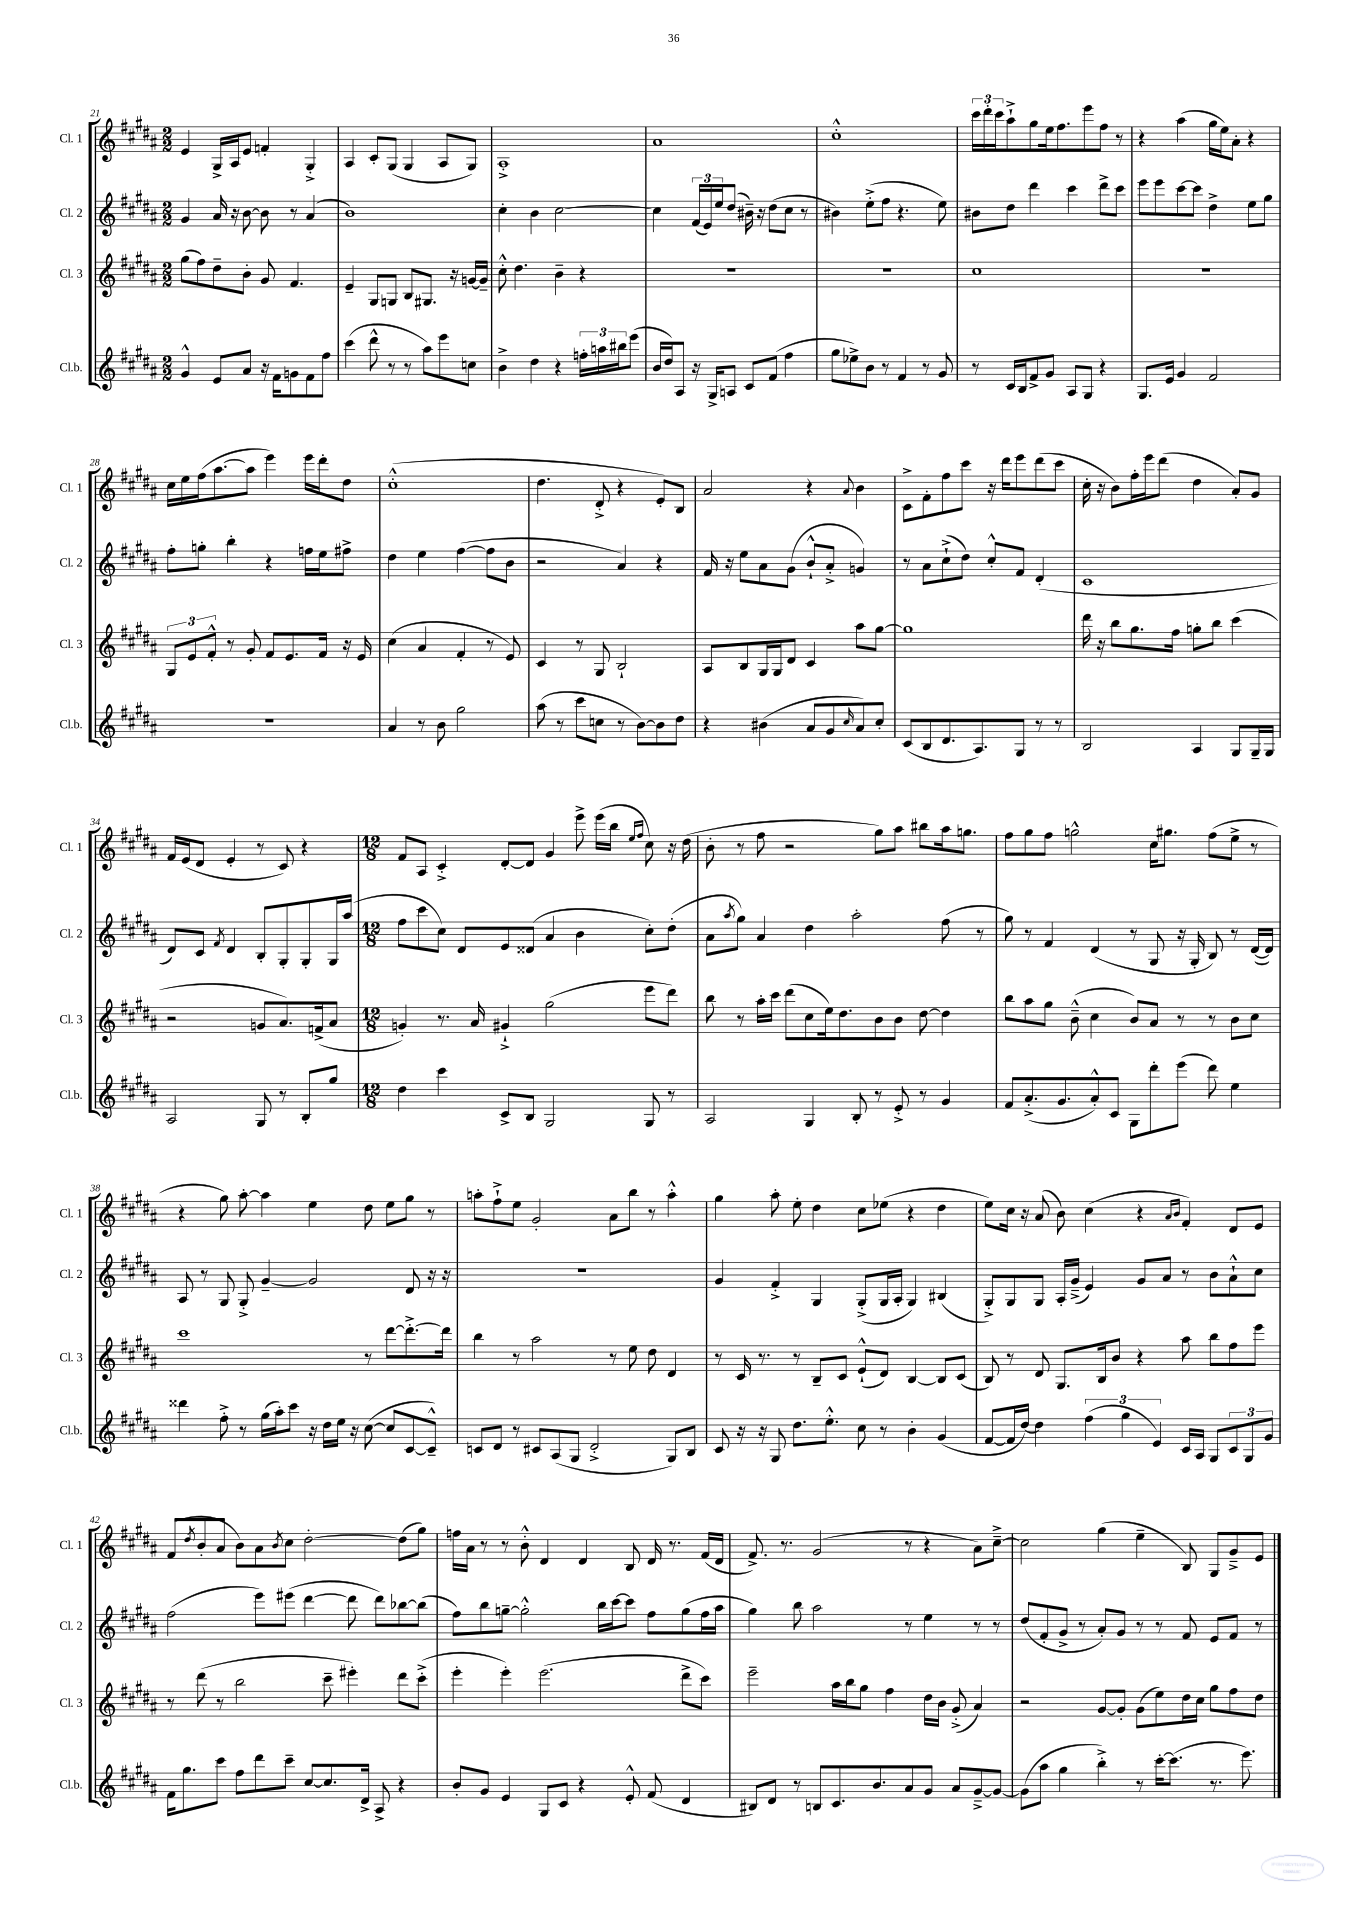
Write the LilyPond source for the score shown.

<<
\new StaffGroup <<
\new Staff = "s0" \with { instrumentName = "Cl. 1" shortInstrumentName = "Cl. 1" } {
    \clef treble \key b \major \numericTimeSignature \time 2/2
    e'4 gis16-> ais16 e'8 f'4-. gis4-.-> |
    ais4 cis'8-. gis8( gis4 ais8 gis8) |
    ais1-.-> |
    ais'1 |
    cis''1-.-^ |
    \tuplet 3/2 { cis'''16 dis'''16-. cis'''16 } ais''8-!-> gis''8 e''16 fis''8. e'''8 fis''8 r8 |
    r4 ais''4( gis''16 e''16) ais'8-. r4 |
    cis''16 e''16 fis''16( ais''8.~ ais''8 e'''4) e'''16 dis'''16-. dis''8 |
    cis''1-.-^( |
    dis''4. dis'8-.-> r4 e'8-.) b8 |
    ais'2 r4 \appoggiatura { ais'8 } b'4 |
    cis'8-> fis'8-. fis''8 cis'''8 r16 dis'''16 e'''8 dis'''8( cis'''8 |
    cis''16-. r16 b'8) fis''16-. e'''16 dis'''8( dis''4 ais'8-.) gis'8 |
    fis'16 e'16( dis'8 e'4-. r8 cis'8) r4 |
    \numericTimeSignature \time 12/8 fis'8 ais8 cis'4-.-> dis'8~-. dis'8 gis'4 e'''8-> e'''16( b''16 \grace { e''16 fis''16 } cis''8) r16 dis''16( |
    b'8-. r8 fis''8 r2 gis''8) ais''8 bis''8 ais''16 g''8. |
    fis''8 gis''8 fis''8 g''2-^ cis''16 gis''8. fis''8( e''8-> r8 |
    r4 gis''8) ais''8~-. ais''4 e''4 dis''8 e''8 gis''8 r8 |
    a''8-. fis''8-!-> e''8 gis'2-. ais'8 b''8 r8 a''4-.-^ |
    gis''4 ais''8-. e''8-. dis''4 cis''8 ees''8( r4 dis''4 |
    e''8) cis''16 r16 ais'8( b'8) cis''4( r4 \grace { ais'16 b'16 } fis'4-.) dis'8 e'8 |
    fis'8( \acciaccatura { dis''8 } b'8-. ais'8 b'8) ais'8 \acciaccatura { b'8 } cis''8 dis''2~-. dis''8( gis''8) |
    f''16 ais'16 r8 r8 b'8-.-^ dis'4 dis'4 b8 dis'16 r8. fis'16( dis'16 |
    fis'8.->) r8. gis'2( r8 r4 ais'8) cis''8~---> |
    cis''2 gis''4( e''4-- b8) gis8 gis'8---> e'8 \bar "|." |
}
\new Staff = "s1" \with { instrumentName = "Cl. 2" shortInstrumentName = "Cl. 2" } {
    \clef treble \key b \major \numericTimeSignature \time 2/2
    gis'4 ais'16 r16 b'8~ b'8 r8 ais'4( |
    b'1) |
    cis''4-. b'4 cis''2~ |
    cis''4 \tuplet 3/2 { fis'16( e'16) e''16 } dis''8( bis'16--) r16 dis''8( cis''8 r8 |
    bis'4) e''8-.->( fis''8 r4. e''8) |
    bis'8 dis''8 dis'''4 cis'''4 dis'''8-> cis'''8 |
    e'''8 e'''8 cis'''8~ cis'''8 dis''4-> e''8 gis''8 |
    fis''8-. g''8-. b''4-. r4 f''16 e''16 fis''8-> |
    dis''4 e''4 fis''4~( fis''8 b'8 |
    r2 ais'4) r4 |
    fis'16 r16 e''8 ais'8 gis'8( b'8-!-^ ais'8-.-> g'4) |
    r8 ais'8 cis''8-!->( dis''8) cis''8-.-^ fis'8 dis'4-.( |
    cis'1 |
    dis'8) cis'8 \acciaccatura { fis'8 } dis'4 b8-. gis8-. gis8-. gis16 ais''16( |
    \numericTimeSignature \time 12/8 fis''8 cis'''8 cis''8) dis'8 e'8 disis'8( ais'4 b'4 cis''8-.) dis''8-.( |
    ais'8 \acciaccatura { ais''8 } gis''8) ais'4 dis''4 ais''2-. fis''8( r8 |
    gis''8) r8 fis'4 dis'4( r8 gis8 r16 gis16-. b8) r8 dis'16~( dis'16) |
    ais8 r8 gis8 gis8-.-> gis'4~-- gis'2 dis'8 r16 r16 |
    R1. |
    gis'4 fis'4-.-> gis4 gis8-.->( gis16 ais16-. gis4) bis4( |
    gis8-.->) gis8 gis8 ais16-. gis'16--->( e'4) gis'8 ais'8 r8 b'8 ais'8-!-^ cis''8 |
    fis''2( e'''8) eis'''8( dis'''4~ dis'''8 dis'''8) bes''8~ bes''8( |
    fis''8) b''8 g''8~-- g''2-.-^ b''16 cis'''16~ cis'''8 fis''8 g''8( fis''16 ais''16 |
    gis''4) b''8 ais''2 r8 e''4 r8 r8 |
    dis''8( fis'8-. gis'8-> r8 ais'8-.) gis'8 r8 r8 fis'8 e'8 fis'8 r8 \bar "|." |
}
\new Staff = "s2" \with { instrumentName = "Cl. 3" shortInstrumentName = "Cl. 3" } {
    \clef treble \key b \major \numericTimeSignature \time 2/2
    gis''8( fis''8) dis''8-- b'8-. gis'8 fis'4. |
    e'4-- gis8 g8 b8 gis8. r16 g'16~ g'16-- |
    cis''8-.-^ dis''4. b'4-- r4 |
    r1 |
    R1 |
    cis''1 |
    R1 |
    \tuplet 3/2 { gis8 e'8 fis'8-.-^ } r8 gis'8-. fis'8 e'8. fis'16 r16 e'16 |
    cis''4( ais'4 fis'4-. r8 e'8) |
    cis'4 r8 gis8 b2-! |
    ais8 b8 gis16 gis16 dis'8 cis'4 ais''8 gis''8~ |
    gis''1 |
    dis'''16 r16 b''8 gis''8. fis''16 g''8-. b''8 cis'''4( |
    r2 g'8 ais'8.) f'16->( ais'8 |
    \numericTimeSignature \time 12/8 g'4-.) r8. ais'16 gis'4-!-> gis''2( e'''8 dis'''8) |
    b''8 r8 ais''16-. cis'''16 dis'''8( cis''8 e''16) dis''8. b'8 b'8 dis''8~ dis''4 |
    b''8 ais''8 gis''8 b'8---^( cis''4 b'8) ais'8 r8 r8 b'8 cis''8 |
    cis'''1 r8 dis'''8~ dis'''8.~-.-> dis'''16 |
    b''4 r8 ais''2 r8 e''8 dis''8 dis'4 |
    r8 cis'16 r8. r8 b8-- cis'8 e'8-!-^( dis'8) b4~ b8 cis'8( |
    b8) r8 dis'8 gis8. b16 b'8 r4 ais''8 b''8 fis''8 e'''8 |
    r8 dis'''8( r8 b''2 cis'''8-- eis'''4-.) dis'''8 cis'''8-.->( |
    e'''4-. e'''4-.) e'''2.( dis'''8-> cis'''8) |
    e'''2-- ais''16 b''16 gis''8 fis''4 dis''16 b'16 gis'8-.->( ais'4) |
    r2 gis'8~ gis'8-. gis'8( e''8) dis''16 cis''16 gis''8 fis''8 dis''8 \bar "|." |
}
\new Staff = "s3" \with { instrumentName = "Cl.b." shortInstrumentName = "Cl.b." } {
    \clef treble \key b \major \numericTimeSignature \time 2/2
    gis'4-^ e'8 ais'8 r16 fis'16 g'8 fis'8 fis''8 |
    cis'''4( dis'''8-^ r8 r8 ais''8) e'''8 c''8 |
    b'4-> dis''4 r4 \tuplet 3/2 { f''16-. a''16 bis''16 } e'''8( |
    b'16 dis''16) ais8 r16 gis16-> a8 cis'8 fis'8( fis''4 |
    gis''8 ees''8->) b'8 r8 fis'4 r8 gis'8 |
    r8 cis'16 b16 fis'8-> gis'8 ais8 gis8 r4 |
    gis8. e'16 gis'4 fis'2 |
    r1 |
    ais'4 r8 b'8 gis''2 |
    ais''8( r8 cis'''8 c''8 r8 b'8~) b'8 dis''8 |
    r4 bis'4( ais'8 gis'8 \grace { cis''16 } ais'8) cis''8-. |
    cis'8( b8 dis'8. ais8.) gis8 r8 r8 |
    b2 ais4 gis8 gis16-- gis16 |
    ais2 gis8 r8 b8-. gis''8 |
    \numericTimeSignature \time 12/8 dis''4 cis'''4 cis'8-> b8 gis2 gis8 r8 |
    ais2 gis4 b8-. r8 e'8-.-> r8 gis'4 |
    fis'8 ais'8.-.->( gis'8. ais'8-.-^) cis'8 gis8 dis'''8-. e'''8( dis'''8) e''4 |
    disis'''4 fis''8-.-> r8 gis''16( ais''16-.) cis'''8 r16 dis''16 e''16 r16 cis''8~( cis''8 cis'8~ cis'8---^) |
    c'8 dis'8 r8 cis'8 ais8( gis8 dis'2-.-> gis8) b8 |
    cis'8 r16 r16 gis8 dis''8. e''8.-.-^ cis''8 r8 b'4-. gis'4( |
    fis'8~ fis'16 dis''16~) dis''4 \tuplet 3/2 { fis''4( gis''4 e'4) } cis'16 ais16 gis8 \tuplet 3/2 { cis'8 gis8 gis'8 } |
    fis'16 gis''8. cis'''8 fis''8 dis'''8 cis'''8-- cis''8~ cis''8. dis'16-> ais8-> r4 |
    b'8-. gis'8 e'4 gis8 cis'8 r4 e'8-.-^ fis'8( dis'4 |
    bis8) dis'8 r8 b8 cis'8. b'8. ais'8 gis'8 ais'8 gis'8~---> gis'8~ |
    gis'8( ais''8 gis''4 b''4-.->) r8 cis'''16~-. cis'''8.( r8. e'''8.) \bar "|." |
}
>>
>>
\layout { \context { \Score currentBarNumber = #21 } }
